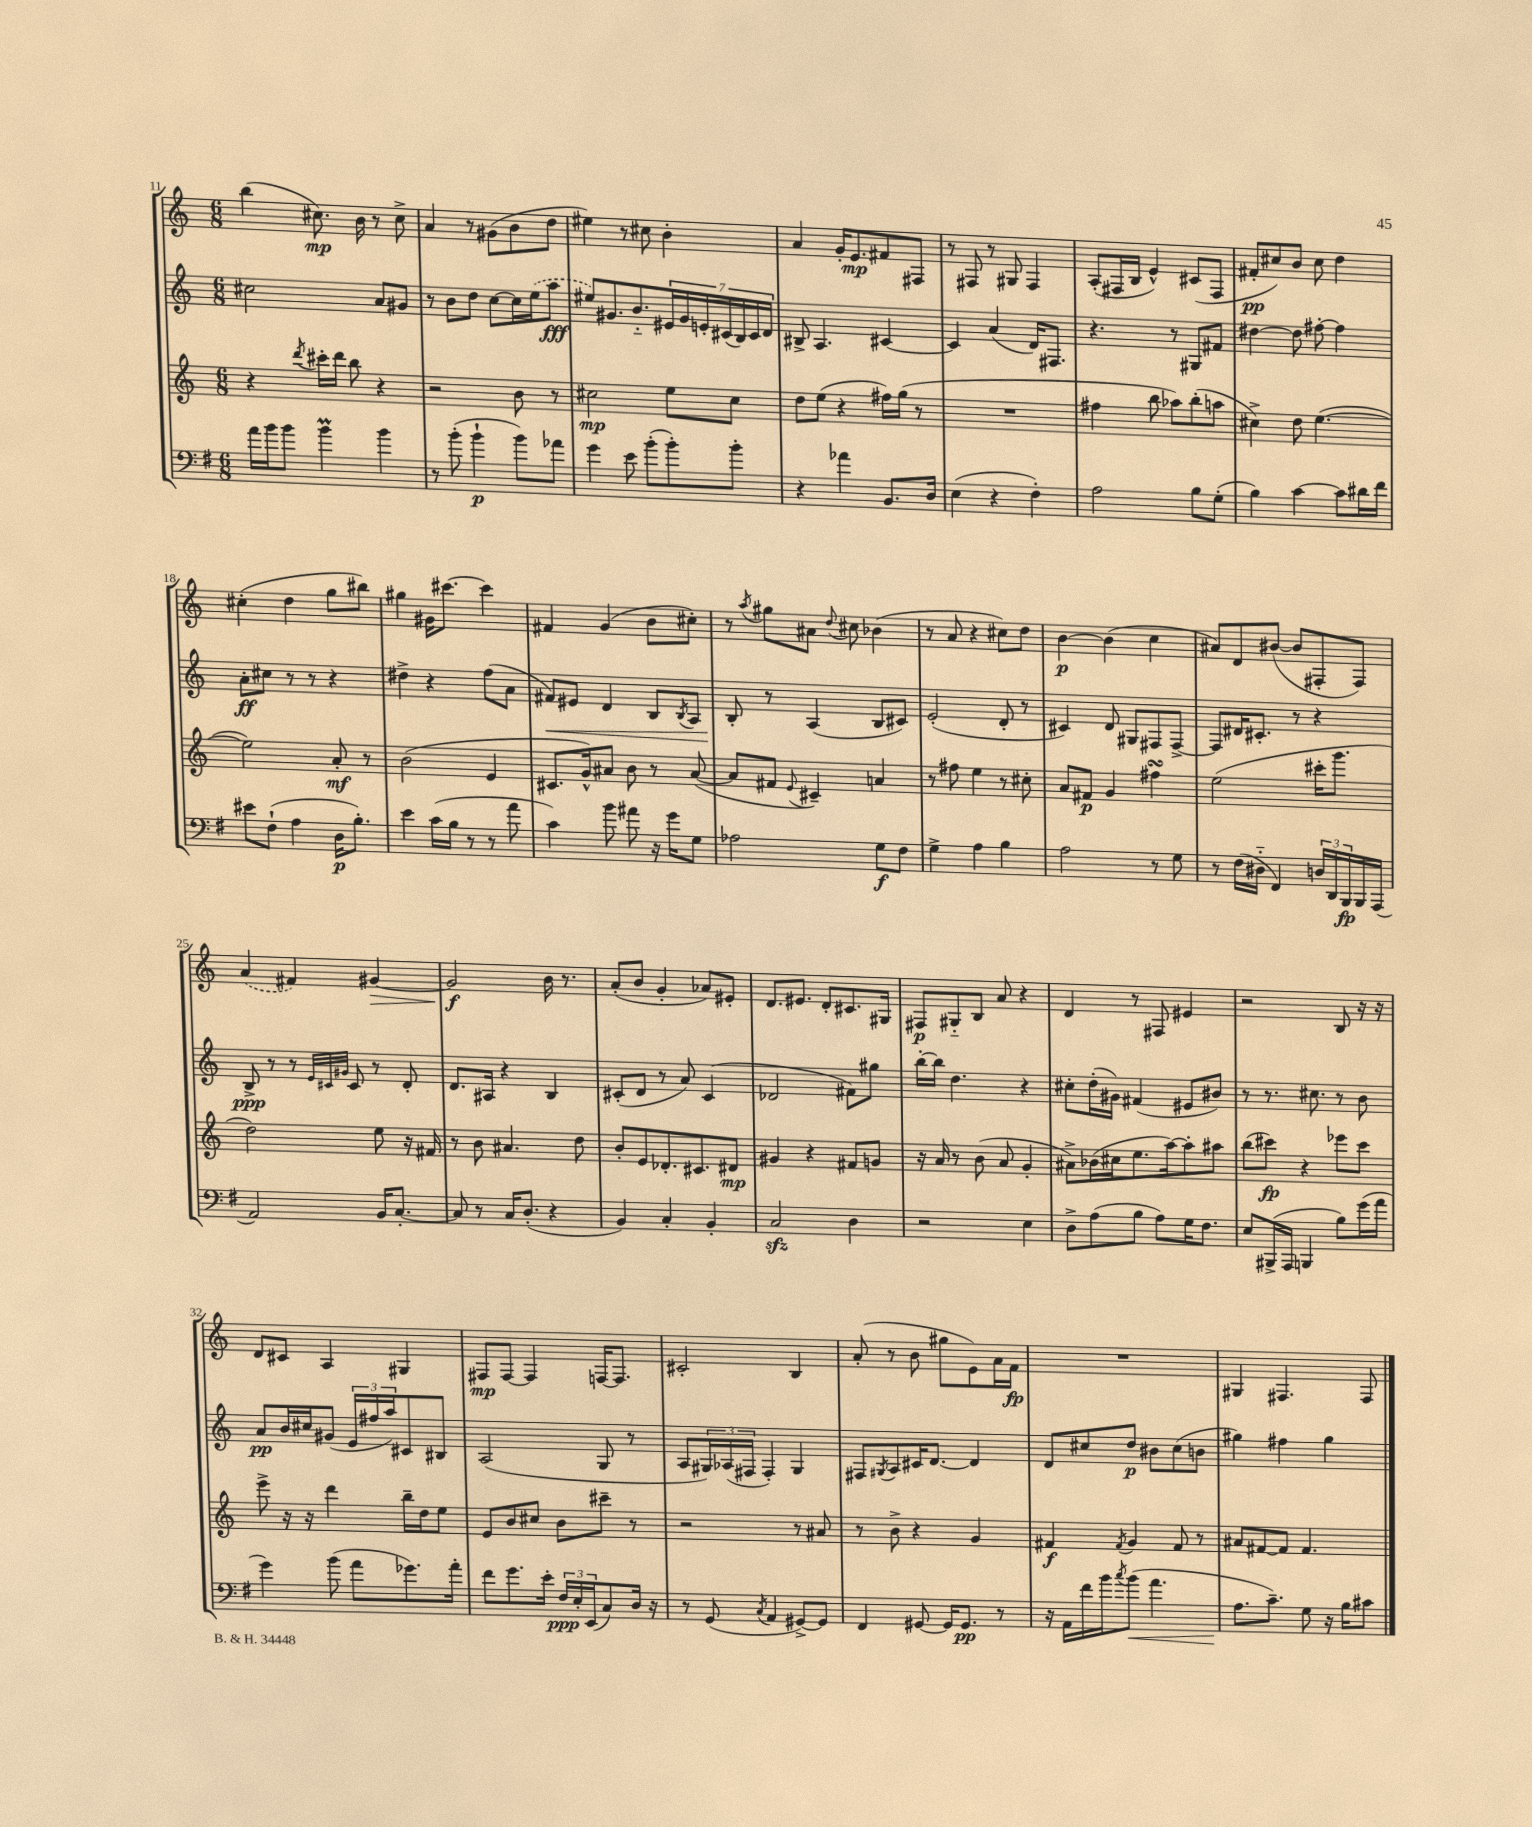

**kern	**kern	**kern	**kern
*staff4	*staff3	*staff2	*staff1
*clefF4	*clefG2	*clefG2	*clefG2
*k[f#]	*k[]	*k[]	*k[]
*M6/8	*M6/8	*M6/8	*M6/8
16a	4r	2cc#	(4bb
16b	.	.	.
8b	.	.	.
.	8qddd	.	.
4b	16ccc#'	.	8.cc#)
.	16ddd	.	.
.	8bb	.	.
.	.	.	16b
4b	4r	8a	8r
.	.	8g#	8cc#^
=	=	=	=
8r	2r	8r	4a
(8b'	.	8b	.
4b`	.	8dd	8r
.	.	[8cc	(8g#
8b)	8b	16cc]	8b
.	.	(16ee	.
8a-	8r	8aa	8dd
=	=	=	=
4g	2cc#	8ee#)	4ee#)
.	.	8.g#	.
8e	.	.	8r
.	.	8.b'~	.
(8b'	.	.	8cc#
8b')	8ee	28e#	4b'
.	.	28g#	.
.	.	28e'	.
.	.	(28c#	.
8b'	8cc#	.	.
.	.	28B)	.
.	.	28c#	.
.	.	28d	.
=	=	=	=
4r	8dd	8B#^	4a
.	(8ee	4.A	.
4a-	4r	.	16g'
.	.	.	8.e
8.BB	16ff#)	[4c#	8f#
.	(16gg	.	.
.	8r	.	8F#
16D	.	.	.
=	=	=	=
(4E	2.r	4c#]	8r
.	.	.	8F#
4r	.	(4a	8r
.	.	.	8G#
4F#')	.	16d)	4F#
.	.	8.F#	.
=	=	=	=
2A	4ff#	4.r	(8A'
.	.	.	16F#
.	.	.	16B
.	8bb	.	4e^^)
.	8aa-)	8r	.
8B	(8bb'	8G#	(8c#
(8G'	8aa	8f#	8F#
=	=	=	=
4B)	4cc#^)	[4dd#	8f#'
.	.	.	8cc#)
[4c	8dd	8dd#]	8b
.	([4.ee	[8ff#'	8cc#
8c]	.	4ff#]	4dd
16d#	.	.	.
16f#	.	.	.
=	=	=	=
8e#	2ee])	8a'	(4cc#'
(8F#`	.	8cc#	.
4A	.	8r	4dd
.	.	8r	.
16D	8a'	4r	8gg
8.B')	.	.	.
.	8r	.	8bb#)
=	=	=	=
4e	(2b	4dd#^	4gg#
(16c	.	4r	16g#
16B	.	.	[8.ccc#
8r	.	.	.
8r	4e	(8ff	4ccc#]
8a	.	8a	.
=	=	=	=
4c)	8.c#	8f#)	4f#
.	.	8e#	.
.	16g^^)	.	.
8b	8a#	4d	(4g
8a#	8b	.	.
16r	8r	8B	8b
16g	.	.	.
.	.	8qB	.
8G	([8a#	8A	8cc#')
=	=	=	=
2A-	8a#]	8B'	8r
.	.	.	8qaa
.	8f#	8r	8gg#
.	8qqe	.	.
.	4c#~)	(4A	8a#
.	.	.	8qqdd
.	.	.	8cc#
8G	4a	8B	(4b-
8F#	.	8c#)	.
=	=	=	=
4G^	8r	(2e'	8r
.	8ff#	.	8a
4A	4ee	.	4r
4B	8r	8d'	8cc#)
.	8cc#'	8r	8dd
=	=	=	=
2A	8a	4c#)	[4b
.	8f#	.	.
.	4g	8d	(4b]
.	.	8G#	.
8r	4ff#	8F#	4cc
8G	.	[8F#^	.
=	=	=	=
8r	(2ee	8F#]	8a#)
(16F#	.	16d#	8d
16D#'~	.	8.c#'	.
4FF#)	.	.	([8b#
.	.	8r	8b#]
24D	16ccc#'	4r	8F#'
24DD	.	.	.
.	8.ggg	.	.
24BBB	.	.	.
16BBB	.	.	8F#)
(16AAA	.	.	.
=	=	=	=
2AA)	2dd)	8B^	(4a
.	.	8r	.
.	.	8r	4f#)
.	.	32qqe	.
.	.	32qqc#	.
.	.	32qqg#	.
.	.	8c#	.
16BB	8ee	8r	[4g#
[8.C'	.	.	.
.	16r	8d'	.
.	16f#	.	.
=	=	=	=
8C]	8r	8.d	2g#]
8r	8b	.	.
.	.	16A#	.
16C	4.a#	4r	.
(8.D'	.	.	.
4r	.	4B	16b
.	.	.	8.r
.	8dd	.	.
=	=	=	=
4BB)	8b'	(8c#'	(8a'
.	8e	8d	8b
4C'	8.d-'	8r	4g'
.	.	8a)	.
.	8.c#	.	.
4BB'	.	(4c#	8a-)
.	8d#	.	8e#'
=	=	=	=
2C	4g#	2d-	8.d
.	.	.	8.e#
.	4r	.	.
.	.	.	8d'
4D	8f#	8f#)	8.c#
.	8g	8gg#	.
.	.	.	16G#
=	=	=	=
2r	16r	[16bb'	8F#
.	16a	16bb]	.
.	8r	4.dd	8G#'~
.	(8b	.	8B
.	8a	.	8a
4E	4g'	4r	4r
=	=	=	=
8D^	8a#^)	8cc#'	4d
(8A	(16b-	(16dd'	.
.	16cc#	16g#)	.
8B	8.ee	(4f#	8r
8A)	.	.	8F#
.	[16aa)	.	.
16G	8aa']	8e#	4e#
8.F#	.	.	.
.	8aa#	8b#)	.
=	=	=	=
8E	(8bb	8r	2r
(16BBB#^	8ccc#)	8.r	.
16AAA	.	.	.
4BBB	4r	.	.
.	.	8.cc#	.
8B)	8eee-	8r	8B
(16g	8ccc#	8b	16r
16a	.	.	16r
=	=	=	=
4g)	8eee^	8a	8d
.	16r	16b	8c#
.	16r	16cc#	.
(8b	4ddd	(8g#	4A
8a	.	24e	.
.	.	24ff#	.
.	.	24aa)	.
8.g-)	16bb~	8c#	4G#
.	16dd	.	.
.	8ee	8B#	.
16a'	.	.	.
=	=	=	=
8f#	8e	(2A	8F#
8.g	8b	.	[8F#
.	8cc#	.	4F#]
16e'	.	.	.
24F#	8b	.	.
24E'	.	.	.
(24EE	.	.	.
8C)	8ccc#~	8G	[16F
.	.	.	8.F]
16D	8r	8r	.
16r	.	.	.
=	=	=	=
8r	2r	8A	2c#'
(8GG	.	24G#)	.
.	.	(24A-	.
.	.	24F#	.
8qC	.	.	.
4AA	.	4F#')	.
[8GG#^)	8r	4G#	4B
8GG#]	8a#	.	.
=	=	=	=
4FF#	8r	8F#	(8a'
.	.	8qG#	.
.	8b^	8A	8r
[8GG#	4r	16c#	8b
.	.	[8.d	.
16GG#]	.	.	8gg#
8.GG#	.	.	.
.	4g	4d]	8e)
8r	.	.	16a
.	.	.	16f
=	=	=	=
16r	4f#	8d	2.r
16AA	.	.	.
16f#	.	8cc#	.
16b	.	.	.
8qcc	8qf#	.	.
(8b	4g	8dd	.
4.a	.	8b#	.
.	8f#	(8cc#	.
.	8r	8b	.
=	=	=	=
8.A	8a#	4gg#)	4G#
.	[8f#	.	.
8.c~)	.	.	.
.	8f#]	4ff#	4.F#
8G	4.f#	.	.
16r	.	4gg#	.
16B	.	.	.
8c#	.	.	8F#
==	==	==	==
*-	*-	*-	*-
